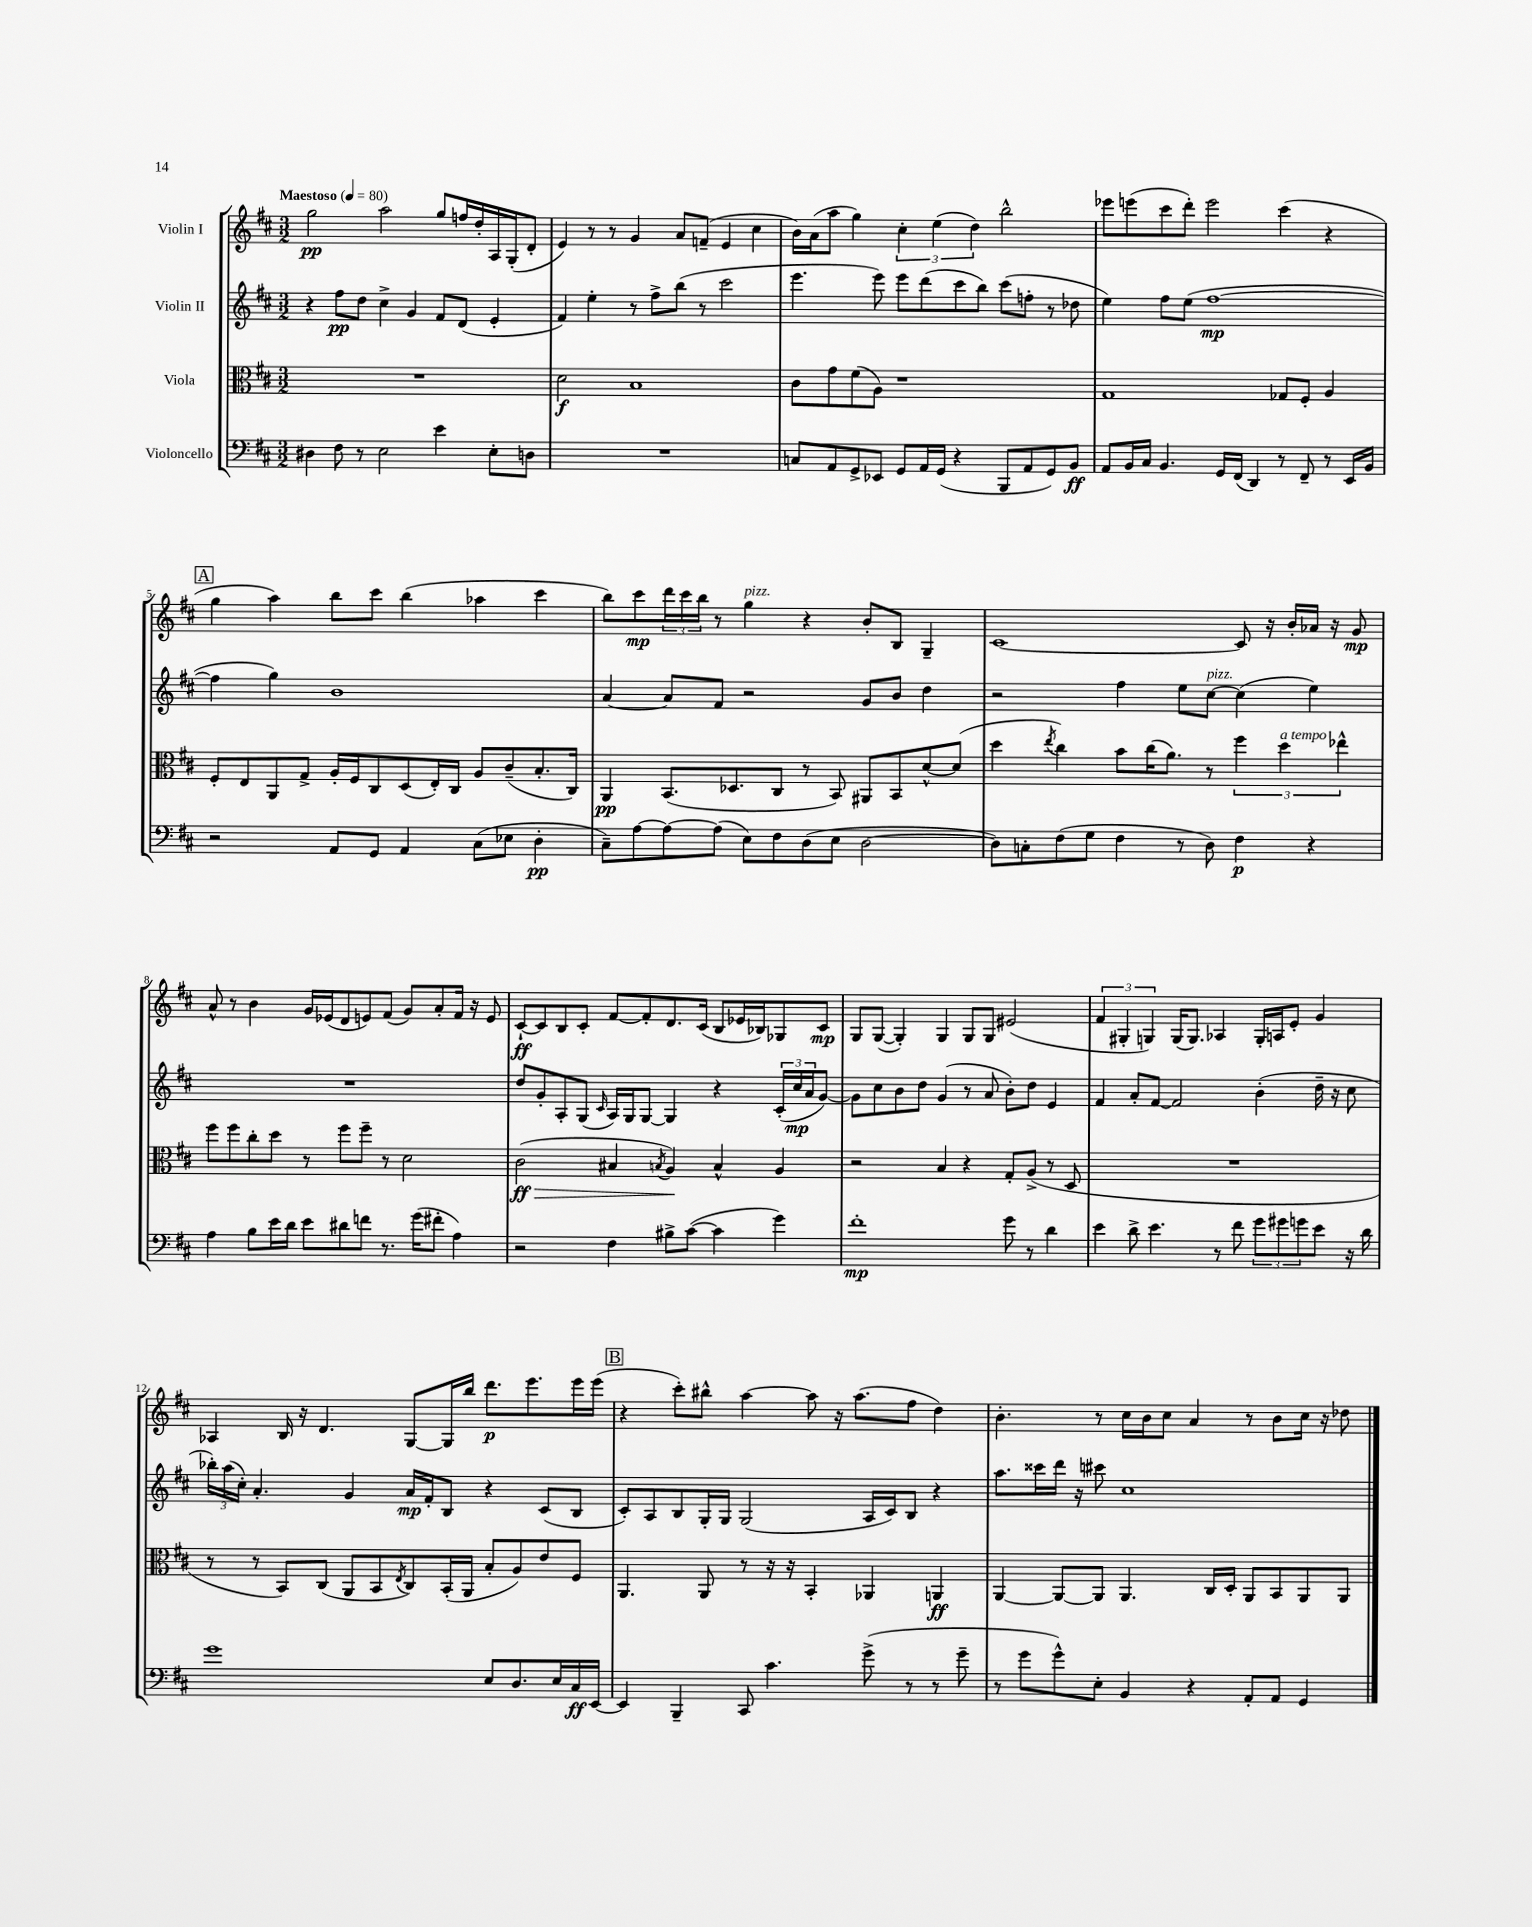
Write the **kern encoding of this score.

**kern	**kern	**kern	**kern
*staff4	*staff3	*staff2	*staff1
*clefF4	*clefC3	*clefG2	*clefG2
*k[f#c#]	*k[f#c#]	*k[f#c#]	*k[f#c#]
*M3/2	*M3/2	*M3/2	*M3/2
*MM80	*MM80	*MM80	*MM80
4D#	1.r	4r	2gg
8F#	.	8ff#	.
8r	.	8dd	.
2E	.	4cc#^	2aa
.	.	4g	.
4e	.	8f#	8gg
.	.	(8d	16ff
.	.	.	16dd'
8E'	.	4e'	16A
.	.	.	(16G'
8D	.	.	8d'
=	=	=	=
1.r	2d	4f#)	4e)
.	.	4ee'	8r
.	.	.	8r
.	1B	8r	4g
.	.	8ff#^	.
.	.	(8bb	8a
.	.	8r	(8f~
.	.	2ccc#	4e
.	.	.	4cc#
=	=	=	=
8C	8c#	4.eee	16b)
.	.	.	(16a
8AA	8g	.	8aa
8GG^	(8f#	.	4gg)
8EE-	8A)	8eee)	.
8GG	1r	8eee	6cc#'
16AA	.	(8ddd	.
.	.	.	(6ee
(16GG	.	.	.
4r	.	8ccc#	.
.	.	.	6dd)
.	.	8bb)	.
8BBB	.	(8ccc#	2bb^^
8AA	.	8ff'	.
8GG)	.	8r	.
8BB	.	8dd-	.
=	=	=	=
8AA	1G	4ee)	8eee-
16BB	.	.	(8eee
16C#	.	.	.
4.BB	.	8ff#	8ccc#
.	.	(8ee	8ddd')
.	.	[1ff#	2eee
16GG	.	.	.
(16FF#	.	.	.
4DD)	.	.	.
8r	8G-	.	(4ccc#
8FF#~	8F#'	.	.
8r	4A	.	4r
16EE	.	.	.
16BB	.	.	.
=	=	=	=
2r	8F#'	4ff#]	4gg
.	8E	.	.
.	8AA	4gg)	4aa)
.	8G^	.	.
8AA	16A'	1b	8bb
.	16F#	.	.
8GG	8C#	.	8ccc#
4AA	(8D	.	(4bb
.	16E')	.	.
.	16C#	.	.
(8C#	8A	.	4aa-
8E-	(8c#~	.	.
4D'	8.B'	.	4ccc#
.	16C#)	.	.
=	=	=	=
8C#~)	4AA	[4a	8bb)
[8A	.	.	8ccc#
8A_	(8.BB	8a]	24ddd
.	.	.	24ccc#
.	.	.	24bb
(8A]	.	8f#	8r
.	8.D-	.	.
8E)	.	2r	4gg
8F#	8C#	.	.
(8D	8r	.	4r
8E	8BB)	.	.
[2D	8AA#	8g	8b'
.	8BB	8b	8B
.	[8d^^	4dd	4G~
.	(8d]	.	.
=	=	=	=
8D])	4dd	2r	[1c#
8C'	.	.	.
.	8qee	.	.
(8F#	4cc#)	.	.
8G	.	.	.
4F#	8b	4ff#	.
.	(16cc#	.	.
.	8.a)	.	.
8r	.	8ee	.
8D)	8r	[8cc#	.
4F#	6ff#	(4cc#]	8c#]
.	.	.	16r
.	6dd	.	.
.	.	.	16b'
4r	.	4ee)	16a-
.	.	.	16r
.	6ee-^^	.	.
.	.	.	8g
=	=	=	=
4A	8ff#	1.r	8a^^
.	8ff#	.	8r
8B	8cc#'	.	4b
16e	8dd	.	.
16d	.	.	.
8e	8r	.	16g
.	.	.	(16e-
8d#	8ff#	.	8d
8f	8ff#~	.	8e)
8.r	8r	.	(8f#
.	2d	.	8g)
(16g	.	.	.
8f#'	.	.	8a'
4A)	.	.	16f#
.	.	.	16r
.	.	.	8e
=	=	=	=
2r	(2c#	8dd	[8c#`
.	.	8g'	8c#]
.	.	8A'	8B
.	.	(8G	8c#'
.	.	16qqc#	.
4F#	4B#	16A)	[8f#
.	.	16G	.
.	.	[8G	8f#']
.	8qB	.	.
8B#^	4A)	4G]	8.d
([8c#	.	.	.
.	.	.	(16c#
4c#]	4B^^	4r	8B
.	.	.	16e-
.	.	.	16B-)
4g)	4A	(24c#'	8G-
.	.	24cc#	.
.	.	24a	.
.	.	[8g)	8c#
=	=	=	=
1f#'	2r	8g]	8G
.	.	8cc#	([8G
.	.	8b	4G'])
.	.	8dd	.
.	4B	(4g	4G
.	4r	8r	8G
.	.	8a	8G
8g	8G'	8b')	(2e#
8r	(8A^	8dd	.
4d	8r	4e	.
.	8D	.	.
=	=	=	=
4e	1.r	4f#	6f#
.	.	.	6G#'
8d^	.	8a'	.
.	.	.	6G)
4.e	.	[8f#	.
.	.	2f#]	(16G
.	.	.	8.G)
8r	.	.	4A-
8f#	.	.	.
12g	.	(4b'	16G'
.	.	.	16A
12g#	.	.	.
.	.	.	8e'
12g	.	.	.
8e	.	16dd~	4g
.	.	16r	.
16r	.	8cc#	.
16d	.	.	.
=	=	=	=
1g	8r	24bb-')	4A-
.	.	(24aa	.
.	.	24cc#')	.
.	8r	4.a'	.
.	8BB)	.	16B
.	.	.	16r
.	(8C#	.	4.d
.	8AA	4g	.
.	8BB	.	.
.	8qE	.	.
.	8C#)	16a	[8G
.	.	16f#'	.
.	(16BB'	8B	16G]
.	16AA	.	16bb
8E	8B'	4r	8.ddd
8.D	8A)	.	.
.	.	.	8.eee
.	8e	(8c#	.
16E	.	.	.
16C#	8F#	8B	16eee
[16EE	.	.	(16eee
=	=	=	=
4EE]	4.AA	8c#')	4r
.	.	8A	.
4BBB~	.	8B	8ccc#')
.	8AA	16G'	8bb#^^
.	.	16G	.
8CC#	8r	(2G	[4aa
4.c#	16r	.	.
.	16r	.	.
.	4BB'	.	8aa]
.	.	.	16r
.	.	.	(8.aa
(8g^	4AA-	16A	.
.	.	16c#)	.
8r	.	8B	8ff#
8r	4AA	4r	4dd)
8g~	.	.	.
=	=	=	=
8r	[4AA	8.aa	4.b'
8g	.	.	.
.	.	16ccc##	.
8g^^)	8AA_	16ddd	.
.	.	16r	.
8E'	8AA]	8ccc#	8r
4BB	4.AA	1cc#	16cc#
.	.	.	16b
.	.	.	8cc#
4r	.	.	4a
.	16C#	.	.
.	16D'	.	.
8AA'	8AA	.	8r
8AA	8BB	.	8b
4GG	8AA	.	16cc#
.	.	.	16r
.	8AA	.	8dd-
==	==	==	==
*-	*-	*-	*-
